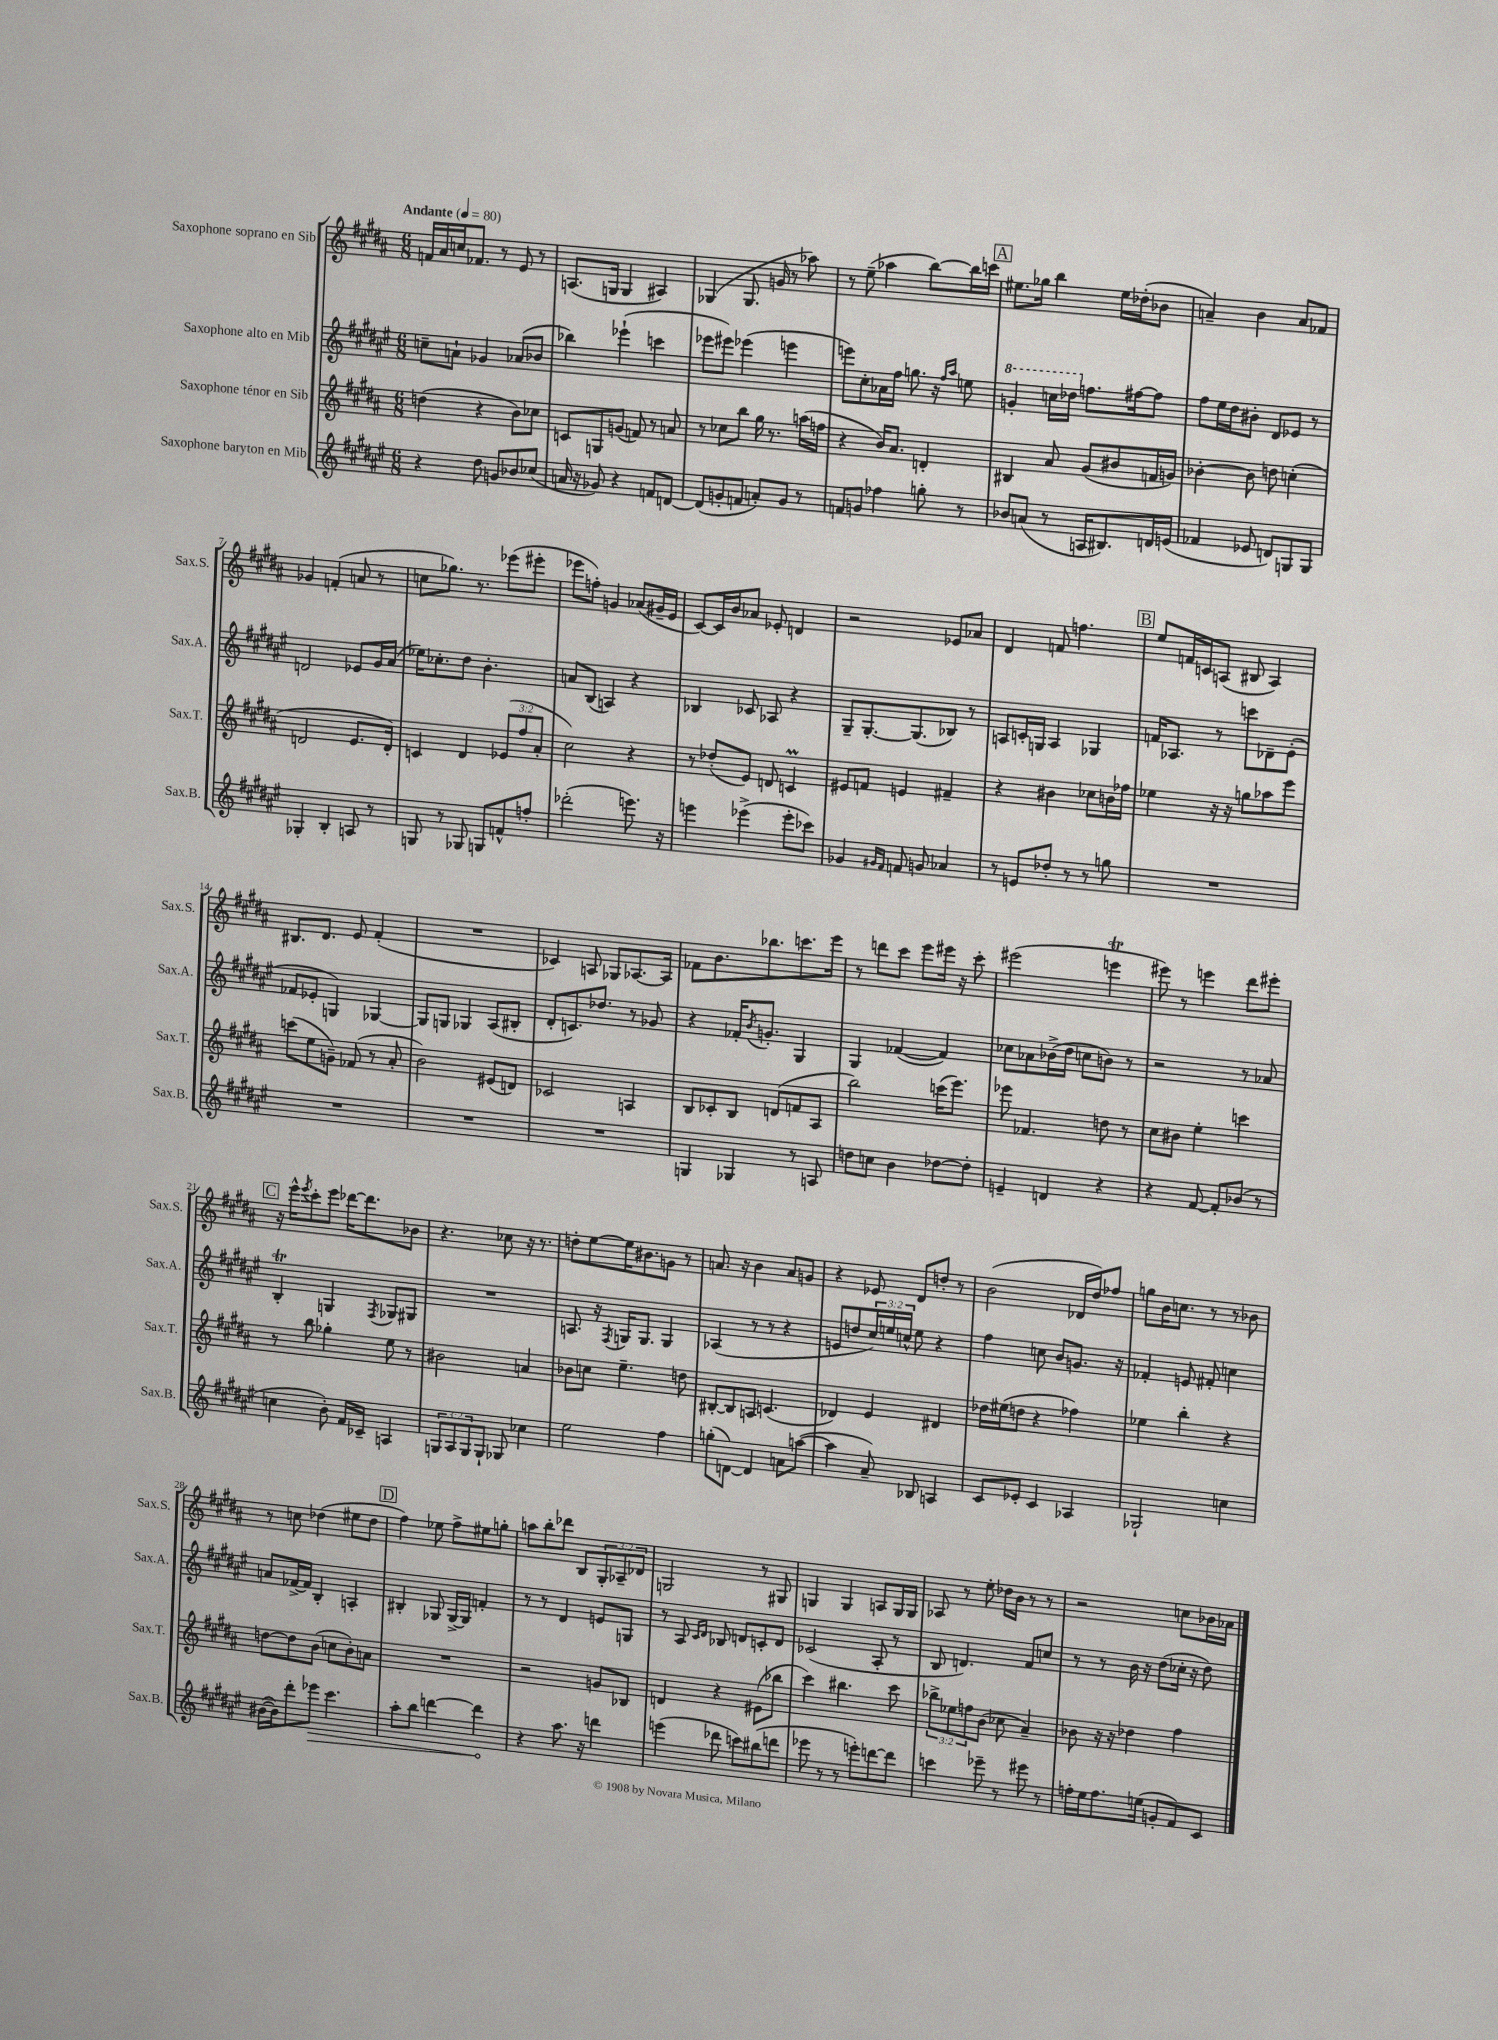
<<
\new StaffGroup <<
\new Staff = "s0" \with { instrumentName = "Saxophone soprano en Sib" shortInstrumentName = "Sax.S." } {
    \clef treble \key b \major \numericTimeSignature \time 6/8 \override Staff.TupletNumber.text = #tuplet-number::calc-fraction-text \tempo "Andante" 4 = 80
    f'16 ais'16 c''16 fes'8. r8 e'8 r8 |
    a8.( g16 g4 ais4) |
    ges4( ges8. g'16 r8 aes''8) |
    r8 e''8--( aes''4 b''8~) b''16 c'''16 |
    \mark \markup { \box "A" } eis''8. ges''16 b''4 eis''16 des''16-.( bes'8 |
    a'4--) b'4 a'8 fes'8 |
    ges'4 f'4-.( a'8 r8 |
    c''8 ges''8.) r8. ees'''8( eis'''8-. |
    ees'''8 f''8-.) g'4 aes'8( gis'16-- e'16 |
    cis'8~) cis'16 b'16 aes'8 ees'8-. d'4 |
    r2 ees'8 aes'8 |
    dis'4 f'8 f''4. |
    \mark \markup { \box "B" } e''8 f'16 c'16 a8( bis8 a4) |
    bis8. dis'8. e'8 fis'4-.( |
    R2. |
    ces'4) a8 ges8 aes8.~ aes16 |
    fes'8 b'8. bes''8. c'''8. e'''16 |
    r8 d'''8 cis'''8 e'''8 eis'''16 r16 cis'''8-. |
    eis'''2( e'''4\trill |
    eis'''8) r8 e'''4 dis'''8 eis'''8-. |
    \mark \markup { \box "C" } r16 e'''16-^ \acciaccatura { e'''8 } cis'''8-. e'''8 des'''16~ des'''8. bes'8 |
    r4. ces''8 r16 r8. |
    d''8-. e''8~ e''16 bis'8. g'8 r8 |
    a'8. r16 b'4 a'8 g'8 |
    r4 ees'8 dis'8 d''8-. r8 |
    b'2( des'16 dis''16) fes''8 |
    g''8 b'16 c''8. r8 r8 bes'8 |
    r8 c''8 des''4( eis''8 des''8 |
    \mark \markup { \box "D" } fis''4) ees''8 fis''8-> eis''8 g''8-. |
    a''8 b''8-. des'''8 b8 \tuplet 3/2 { gis8-. aes8-- des'8 } |
    g2 r8 gis8 |
    g4 g4 a8 g16 g16 |
    aes8 r8 e''8-. des''16 b'16 r8 r8 |
    r2 c''8 bes'16 aes'16 \bar "|." |
}
\new Staff = "s1" \with { instrumentName = "Saxophone alto en Mib" shortInstrumentName = "Sax.A." } {
    \clef treble \key fis \major \numericTimeSignature \time 6/8 \override Staff.TupletNumber.text = #tuplet-number::calc-fraction-text
    c''8-- a'8-! ges'4 aes'8( bes'8 |
    bes''4) ees'''4-!( c'''4 |
    ees'''8 eis'''8) ees'''4( e'''4 |
    e'''8) cis''8-. aes'16 fis''16 g''8. r16 \grace { fis''16 ais''16 } e''8 |
    \mark \markup { \box "A" } \ottava #1 g''4-. c'''16 des'''16 \ottava #0 f''8. fis''16~ fis''8 |
    fis''8 eis''16 dis''16 bis'8-. dis'8 ees'8 r8 |
    d'2 ees'8 gis'16 ais'16( |
    ees''16) ces''8.-. dis''8 b'4.-. |
    a'8 b8( a4) r4 |
    bes4 ces'8 aes8 r4 |
    gis8-- gis8.~-. gis8.( bes8) r8 |
    a8 c'16-. g16 a4 ges4 |
    \mark \markup { \box "B" } f'16 aes8. r8 c'''8 des'8-- eis'8-.( |
    fes'8 ees'8-. g4) ges4~ |
    ges8 g8 ges4 ais8( bis8-. |
    dis'8-. c'8.) des''8. r8 ges'8 |
    r4 fes'16-. \acciaccatura { b'8 } g'8.-. gis4 |
    gis4 fes'4~( fes'4) |
    ces''8 aes'8 bes'16->( dis''16 c''8 b'8) r8 |
    r2 r8 aes'8 |
    \mark \markup { \box "C" } b4-.\trill g4 \acciaccatura { fis8 } ges8 gis8 |
    R2. |
    a8. r16 \acciaccatura { fis8 } g16 g8. g4 |
    aes4( r8 r8 r4 |
    e'8 d''8 \tuplet 3/2 { cis''16) e''16 c''16-^ } e''8 r4 |
    fis''4 c''8 b'8 g'8. r16 |
    fes'4-. e'8 fis'8-. c''4 |
    a'8 fes'16~-> fes'16 b4-. a4-. |
    \mark \markup { \box "D" } bis4-. ges8 ges16~-> ges16 f'4-. |
    r8 r8 dis'4 e'8 g8 |
    r8 ais8 \grace { cis'16 dis'16 } bes8 d'8 c'8-. d'8 |
    ces'2( ais8-. r8 |
    b8 d'4.) fis'8 c''8 |
    r8 r8 b'16 r16 dis''8( ces''16-. r16 dis''8) \bar "|." |
}
\new Staff = "s2" \with { instrumentName = "Saxophone ténor en Sib" shortInstrumentName = "Sax.T." } {
    \clef treble \key b \major \numericTimeSignature \time 6/8 \override Staff.TupletNumber.text = #tuplet-number::calc-fraction-text
    d''4( r4 b'8) ces''8 |
    c'8 g8 g'8( f'8) r8 a'8 |
    r8 ces''8 b''8 gis''16 r8. a''16( f''16 |
    r4 b'16) ais'8. d'4-. |
    \mark \markup { \box "A" } bis4 ais'8 gis'8( bis'8 f'16 g'16) |
    bes'4~-. bes'8 d''8 c''4-.( |
    d'2 e'8. d'16-.) |
    c'4 dis'4 \tuplet 3/2 { ees'8( fis''8 ais'8-. } |
    cis''2) r4 |
    r8 des''8-.( e'8) d'8 c'4\prall |
    eis'8 f'8 e'4 fis'4-- |
    r4 bis'4 ces''8 b'16 fes''16 |
    \mark \markup { \box "B" } ees''4 r16 r16 g''8 aes''8 e'''8 |
    c'''8( e''8 g'8--) fes'8( r8 ais'8-. |
    b'2) eis'8( d'8) |
    ces'2 a4 |
    b8 ces'8-. b8 d'8( f'8 ais8 |
    b''2) c'''16( e'''8.) |
    ees'''8 fes'4. d''8 r8 |
    cis''8 bis'8 e''4-. c'''4 |
    \mark \markup { \box "C" } r8 b''8 ges''4-. e''8 r8 |
    bis'2 a'4 |
    bes'8 c''8 e''4.-- d''8 |
    bis8~-. bis8 a8 c'4.( |
    des'4) e'4 dis'4 |
    des''16 eis''16( d''8 r4 fes''4) |
    ees''4 b''4-. r4 |
    d''8~ d''8 b'8( c''8 b'8-.) a'8 |
    \mark \markup { \box "D" } R2. |
    r2 g'8 bes8 |
    d'4 r4 eis'8( bes''8 |
    cis'''4) bis''4. cis'''8 |
    \tuplet 3/2 { bes''8-> ees''8 f''8 } b'8( ces''8 ais'4--) |
    bes'8 r16 r16 des''4 fis''4 \bar "|." |
}
\new Staff = "s3" \with { instrumentName = "Saxophone baryton en Mib" shortInstrumentName = "Sax.B." } {
    \clef treble \key fis \major \numericTimeSignature \time 6/8 \override Staff.TupletNumber.text = #tuplet-number::calc-fraction-text
    r4 dis''8 g'8 bes'8 ces''8( |
    a'16 r16 ges'8) r4 f'8 d'8~ |
    d'8( g'8-. f'8 a'8-.) g'8 r8 |
    f'8 g'8 fes''4 g''8-. r8 |
    \mark \markup { \box "A" } bes'8 a'8( r8 a16 bis8.) d'16 e'16( |
    fes'4 ees'8 d'8) g8 g8 |
    ges4-. b4-. a8 r8 |
    g8 r8 ges8 g8 f'8-^ f''8-. |
    des'''2-.( e'''8.) r16 |
    e'''4 ees'''4->( ees'''8-. ces'''8) |
    ges'4 \grace { gis'16 fis'16 } f'8 g'8 aes'4 |
    r8 e'8 des''8-. r8 r8 g''8 |
    \mark \markup { \box "B" } R2. |
    R2. |
    R2. |
    R2. |
    g4 ges4 r8 a8 |
    d''8 c''8 b'4 des''8~ des''8-. |
    e'4-- d'4 r4 |
    r4 fis'8~ fis'8-. bes'8( r8 |
    \mark \markup { \box "C" } c''4 b'8-.) fis'16 ces'16-- a4 |
    \tuplet 3/2 { g8 ais8 g8 } g8-! ges8 ces''4 |
    eis''2 fis''4 |
    g''8-.( d'8~) d'4 a'8 a''8~( |
    a''4 ais'8--) bes8 a4 |
    cis'8 ees'8-. cis'4 aes4 |
    ges2-! c''4 |
    bis'16~( bis'16) dis'''8-. \once \override Hairpin.circled-tip = ##t ees'''8\> cis'''4. |
    \mark \markup { \box "D" } ais''8-. b''8 d'''4~ d'''4\! |
    r4 ais''8. r16 d'''4 |
    e'''4( des'''8 c'''8) bis''8( d'''8 |
    ees'''8 r8 r8 e'''8-.) d'''8~ d'''8 |
    c'''4 ees'''8-- r8 eis'''8 r8 |
    f''16-. eis''16 f''8. e''16( g'8-. fis'8) cis'8 \bar "|." |
}
>>
>>
